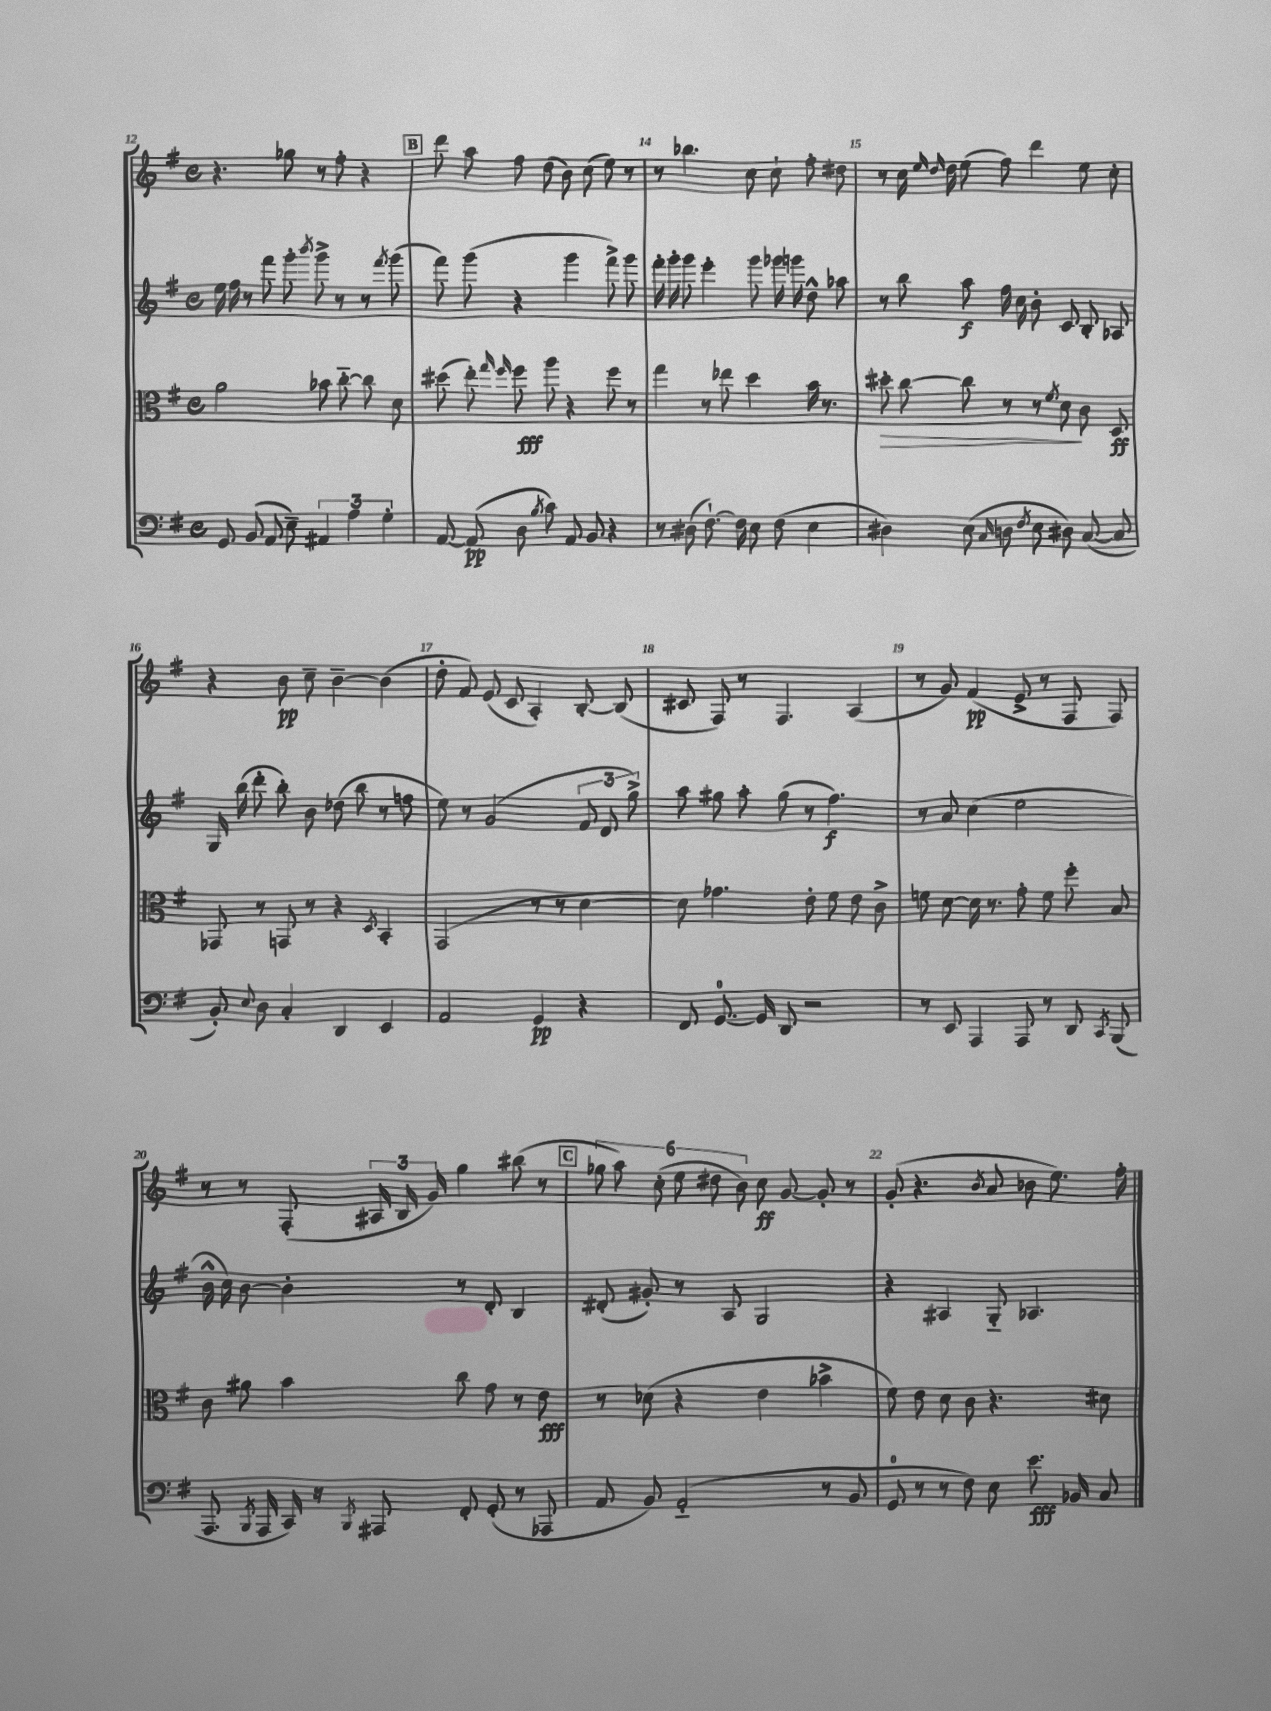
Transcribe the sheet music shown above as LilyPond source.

<<
\new StaffGroup <<
\new Staff = "s0" {
    \clef treble \key g \major \defaultTimeSignature \time 4/4
    \autoBeamOff r4. ges''8 r8 fis''8-. r4 |
    \mark \markup { \box "B" } d'''8 a''8 fis''8 d''8( b'8) c''8( e''8) r8 |
    r8 bes''4. c''8 c''8-! fis''8-. dis''8 |
    r8 c''16 \grace { e''16 d''16 } d''16 e''8( fis''8) d'''4 e''8 c''8-. |
    r4 b'8\pp c''8-- b'4~-- b'4( |
    d''8-. fis'8) e'8( c'8 a4-.) b8~-. b8( |
    cis'8 fis8) r8 fis4. a4( |
    r8 g'8) fis'4\pp( e'8-> r8 fis8 fis8) |
    r8 r8 fis8-.( \tuplet 3/2 { ais16 b16 g'16) } g''4 bis''8( r8 |
    \mark \markup { \box "C" } \tuplet 6/4 { ges''8 a''8) c''8-.( e''8 dis''8 b'8) } c''8\ff g'8~ g'8-. r8 |
    g'8-.( r4. \acciaccatura { b'8 } a'8 bes'8 e''8.) fis''16-. \bar "|." |
}
\new Staff = "s1" {
    \clef treble \key g \major \defaultTimeSignature \time 4/4
    \autoBeamOff e''16 fis''16 r8 fis'''8 g'''8-. \acciaccatura { b'''8 } g'''8-> r8 r8 \acciaccatura { fis'''8 } g'''8( |
    \mark \markup { \box "B" } fis'''8) g'''8( r4 g'''4 fis'''8->) g'''8 |
    fis'''16-. g'''16-. g'''8 e'''4-. g'''8 ges'''16 g'''16 d''8-^ aes''8 |
    r8 b''8 a''8\f fis''16 c''16 b'8-. c'8 b8-. aes8 |
    g16 b''16( d'''8-. b''8-.) b'8 des''8( b''8 r8 f''8 |
    e''8) r8 g'2( \tuplet 3/2 { fis'8 d'8 g''8->) } |
    a''8 gis''8 a''8-. gis''8( r8 fis''4.\f) |
    r8 a'8 c''4( e''2 |
    b'16-^ c''16) b'8~ b'4-. r8 d'8-. b4 |
    \mark \markup { \box "C" } dis'8-.( gis'8-.) r8 a8 g2 |
    r4 ais4 g8-_ aes4. \bar "|." |
}
\new Staff = "s2" {
    \clef alto \key g \major \defaultTimeSignature \time 4/4
    \autoBeamOff a'2 bes'8 c''8~-_ c''8 d'8 |
    \mark \markup { \box "B" } dis''8( e''8-.) \grace { g''16 fis''16 } fis''8\fff a''8 r4 fis''8 r8 |
    g''4 r8 ees''8 d''4 b'16 r8. |
    dis''8-.\> c''8~ c''8 r8 r8 \acciaccatura { fis'8 } d'8\! c'8 d8\ff |
    ges,8 r8 g,8 r8 r4 \acciaccatura { d8 } b,4-. |
    g,2( r8 r8 d'4~ |
    d'8) ges'4. e'8-. fis'8 e'8 c'8-> |
    f'8 d'8~ d'16 r8. g'8-. f'8 fis''8-. b8 |
    c'8 ais'8 b'4 c''8 g'8 r8 e'8\fff |
    \mark \markup { \box "C" } r8 des'8( r4 e'4 bes'4-> |
    fis'8) e'8 d'8 c'8 r4. dis'8 \bar "|." |
}
\new Staff = "s3" {
    \clef bass \key g \major \defaultTimeSignature \time 4/4
    \autoBeamOff g,8 b,8( a,8 e8--) \tuplet 3/2 { ais,4 a4 g4-. } |
    \mark \markup { \box "B" } a,8~ a,8\pp( d8 \acciaccatura { b8 } c'8) a,8 b,8 r4 |
    r8 dis8( fis8.~-!) fis16 e8 fis8( e4 |
    dis4) e8( \grace { c16 } d8 \acciaccatura { fis8 } e8 dis8) c8~( c8 |
    b,8-.) \appoggiatura { e8 } d8 c4-. d,4 e,4 |
    a,2 g,4\pp r4 |
    fis,8 g,8.-0~ g,16 d,8 r2 |
    r8 e,8 a,,4 a,,8 r8 d,8 \acciaccatura { c,8 } b,,8( |
    a,,8. \acciaccatura { b,,8 } a,,16 c,16) r16 \acciaccatura { b,,8 } ais,,8 fis,8-. g,8-.( r8 aes,,8 |
    \mark \markup { \box "C" } a,8 b,8) a,2-_( r8 b,8 |
    g,8-0 r8 r8 fis8) e8 e'8.\fff bes,16 c8 \bar "|." |
}
>>
>>
\layout { \context { \Score currentBarNumber = #12 \override BarNumber.break-visibility = ##(#f #t #t) barNumberVisibility = #all-bar-numbers-visible } }
